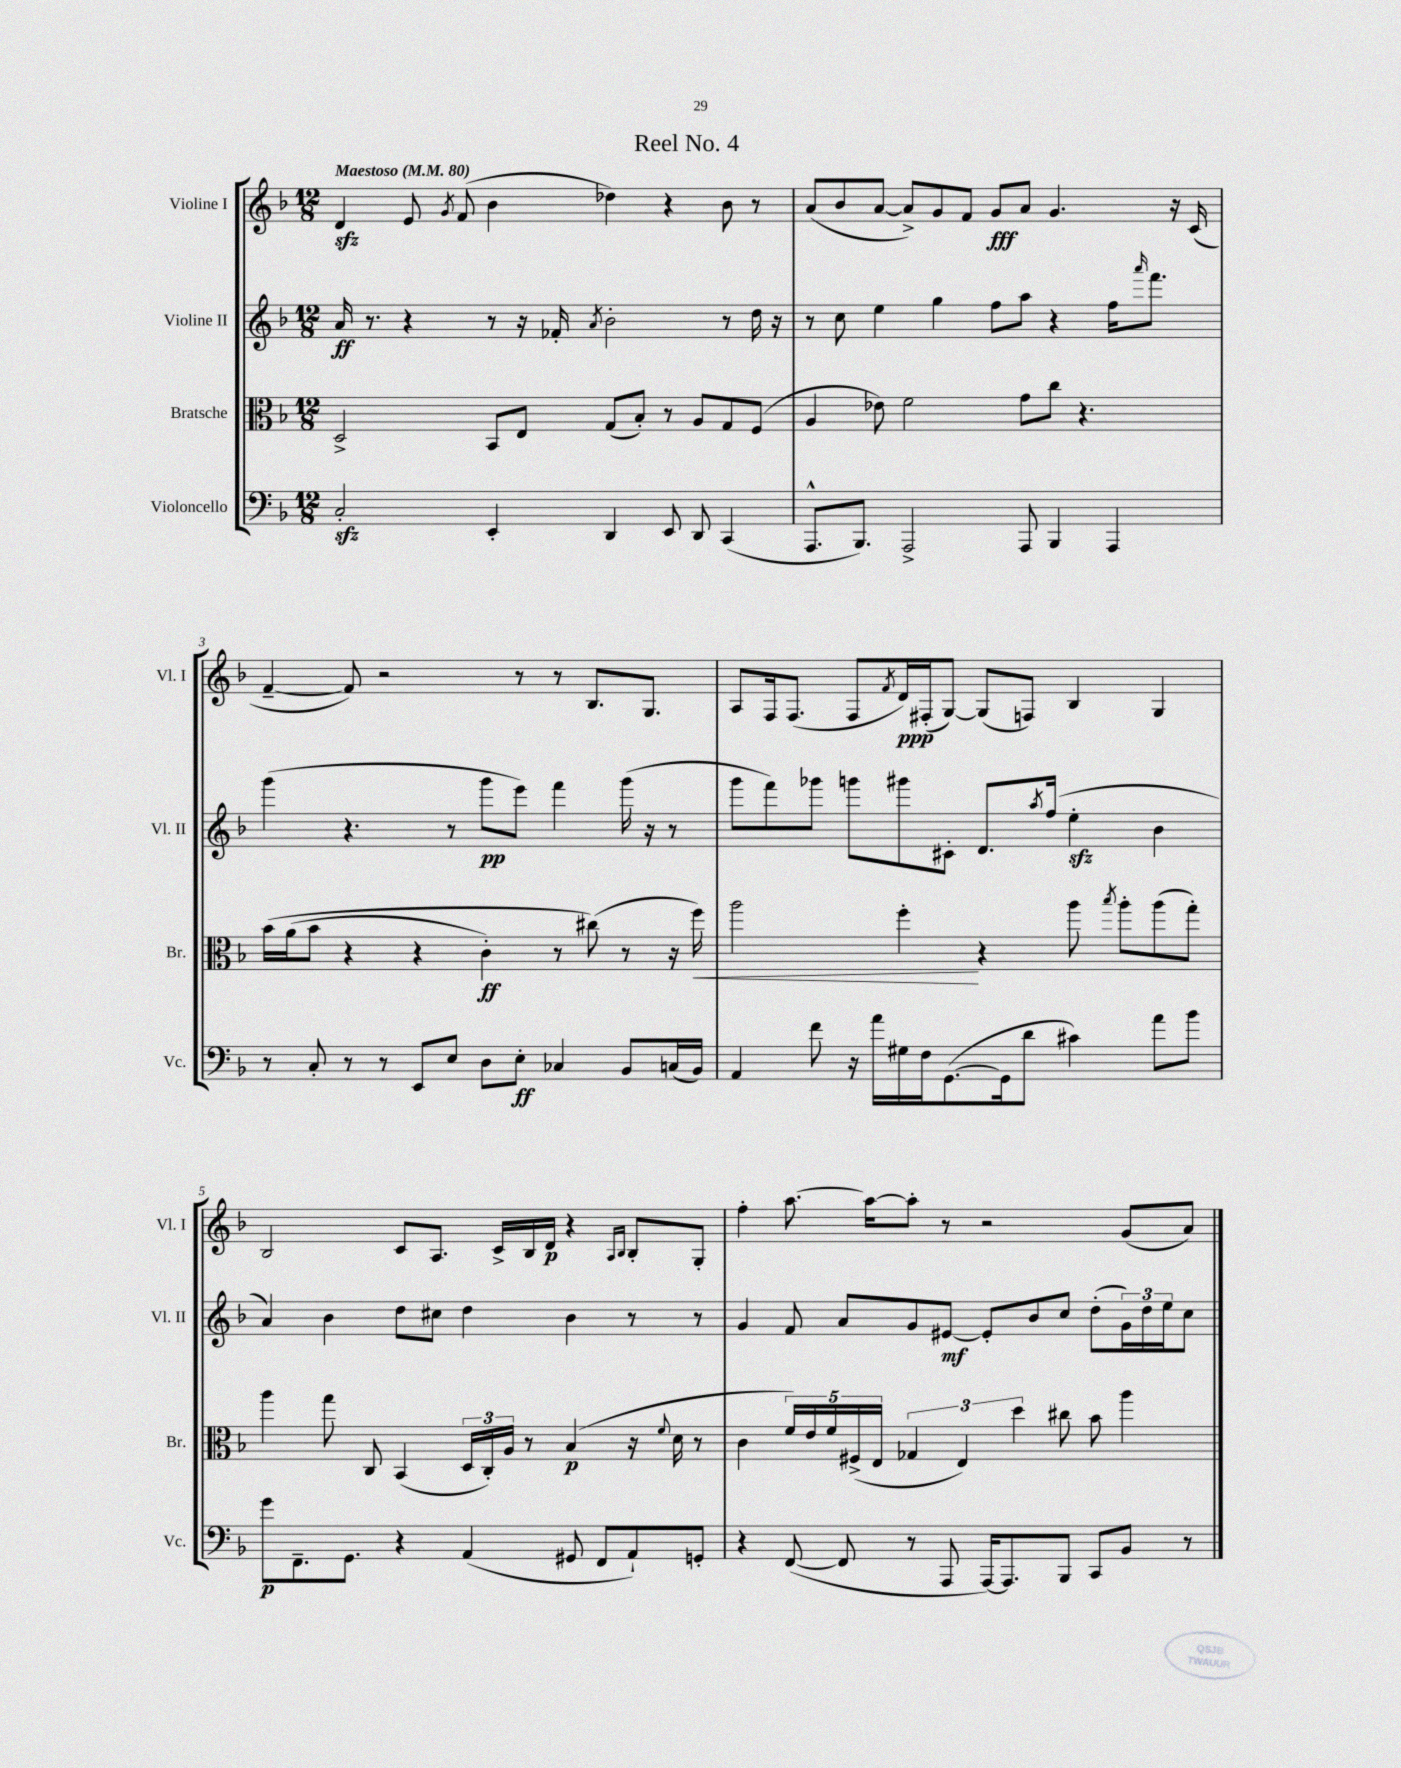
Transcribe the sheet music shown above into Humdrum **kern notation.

**kern	**kern	**kern	**kern
*staff4	*staff3	*staff2	*staff1
*clefF4	*clefC3	*clefG2	*clefG2
*k[b-]	*k[b-]	*k[b-]	*k[b-]
*M12/8	*M12/8	*M12/8	*M12/8
*MM80	*MM80	*MM80	*MM80
2C'/	2D^/	16a/	4d/
.	.	8.r	.
.	.	4r	8e/
.	.	.	8qg/
.	.	.	(8f/
4EE'/	8BB-/L	8r	4b-\
.	8E/J	16r	.
.	.	16f-'/	.
.	.	8qa/	.
4DD/	(8G/L	2b-'\	4dd-\)
.	8B-'/J)	.	.
8EE/	8r	.	4r
8DD/	8A/L	.	.
(4CC/	8G/	8r	8b-\
.	(8F/J	16dd\	8r
.	.	16r	.
=	=	=	=
8.AAA^^/L	4A/	8r	(8a/L
.	.	8cc\	8b-/
8.BBB-/J)	.	.	.
.	8e-\)	4ee\	[8a/J
2AAA^/	2f\	.	8a^/]L)
.	.	4gg\	8g/
.	.	.	8f/J
.	.	8ff\L	8g/L
8AAA/	8g\L	8aa\J	8a/J
4BBB-/	8cc\J	4r	4.g/
.	4.r	.	.
4AAA/	.	16ff\LK	.
.	.	16qqaaa/	.
.	.	8.fff\J	.
.	.	.	16r
.	.	.	(16c/
=	=	=	=
8r	&(16b-\LL	(4ggg\	[4f~/
.	(16a\J	.	.
8C'/	8b-\J	.	.
8r	4r	4.r	8f/])
8r	.	.	2r
8EE/L	4r	.	.
8E/J	.	8r	.
8D\L	4c'\)	8ggg\L	.
8E'\J	.	8eee\J)	8r
4C-/	8r	4fff\	8r
.	(8cc#\&)	.	8.B-/L
8BB-/L	8r	(16ggg\	.
.	.	16r	8.G/J
(16C/L	16r	8r	.
16BB-/JJ)	16ff\)	.	.
=	=	=	=
4AA/	2aa\	8ggg\L	8A/L
.	.	8fff\)	16F/k
.	.	.	(8.F/J
8f\	.	8ggg-\J	.
16r	.	8ggg\L	8F/L
16a\LL	.	.	.
.	.	.	8qf/
16G#\	4ff'\	8ggg#\	16d/L)
16F\J	.	.	(16F#'/J
([8.GG\	.	8c#'\J	[8G/J)
.	4r	8.d/L	(8G/]L
16GG\]k	.	.	.
8d\J	.	.	8F/J)
.	.	8qaa/	.
.	.	(16ff/Jk	.
4c#\)	8aa\	4ee'\	4B-/
.	8qbb-/	.	.
.	8aa'\L	.	.
8a\L	(8aa\	4b-\	4G/
8b-\J	8gg'\J)	.	.
=	=	=	=
8g\L	4aa\	4a/)	2B-/
8.FF~\	.	.	.
.	8gg\	4b-\	.
8.GG\J	.	.	.
.	8C/	.	.
4r	(4BB-/	8dd\L	8c/L
.	.	8cc#\J	8.A/J
(4AA/	24D/LL	4dd\	.
.	24C'/)	.	.
.	.	.	16c^/LL
.	24A/JJ	.	.
.	8r	.	16B-/
.	.	.	16d/JJ
8GG#/	(4B-/	4b-\	4r
8FF/L	.	.	.
.	.	.	16qqA/LL
.	.	.	16qqB-/JJ
8AA`/)	16r	8r	8B-'/L
.	8qqf/	.	.
.	16d\	.	.
8GG'/J	8r	8r	8G'/J
=	=	=	=
4r	4c\	4g/	4ff'\
([8FF/	20f/LL)	8f/	[8.aa\
.	20e/	.	.
.	20f/	.	.
8FF/]	.	8a/L	.
.	(20F#^/	.	.
.	.	.	16aa\_LK
.	20E/JJ	.	.
8r	6G-/	8g/	8aa'\]J
8AAA/	.	[8e#/J	8r
.	6E/)	.	.
[16AAA/LK)	.	8e#'/]L	2r
8.AAA/]	.	.	.
.	6dd\	.	.
.	.	8b-/	.
8BBB-/J	8cc#\	8cc/J	.
8CC/L	8b-\	(8dd'\L	.
8BB-/J	4aa\	24g\L)	(8g/L
.	.	24dd\	.
.	.	24ee\J	.
8r	.	8cc\J	8a/J)
==	==	==	==
*-	*-	*-	*-
